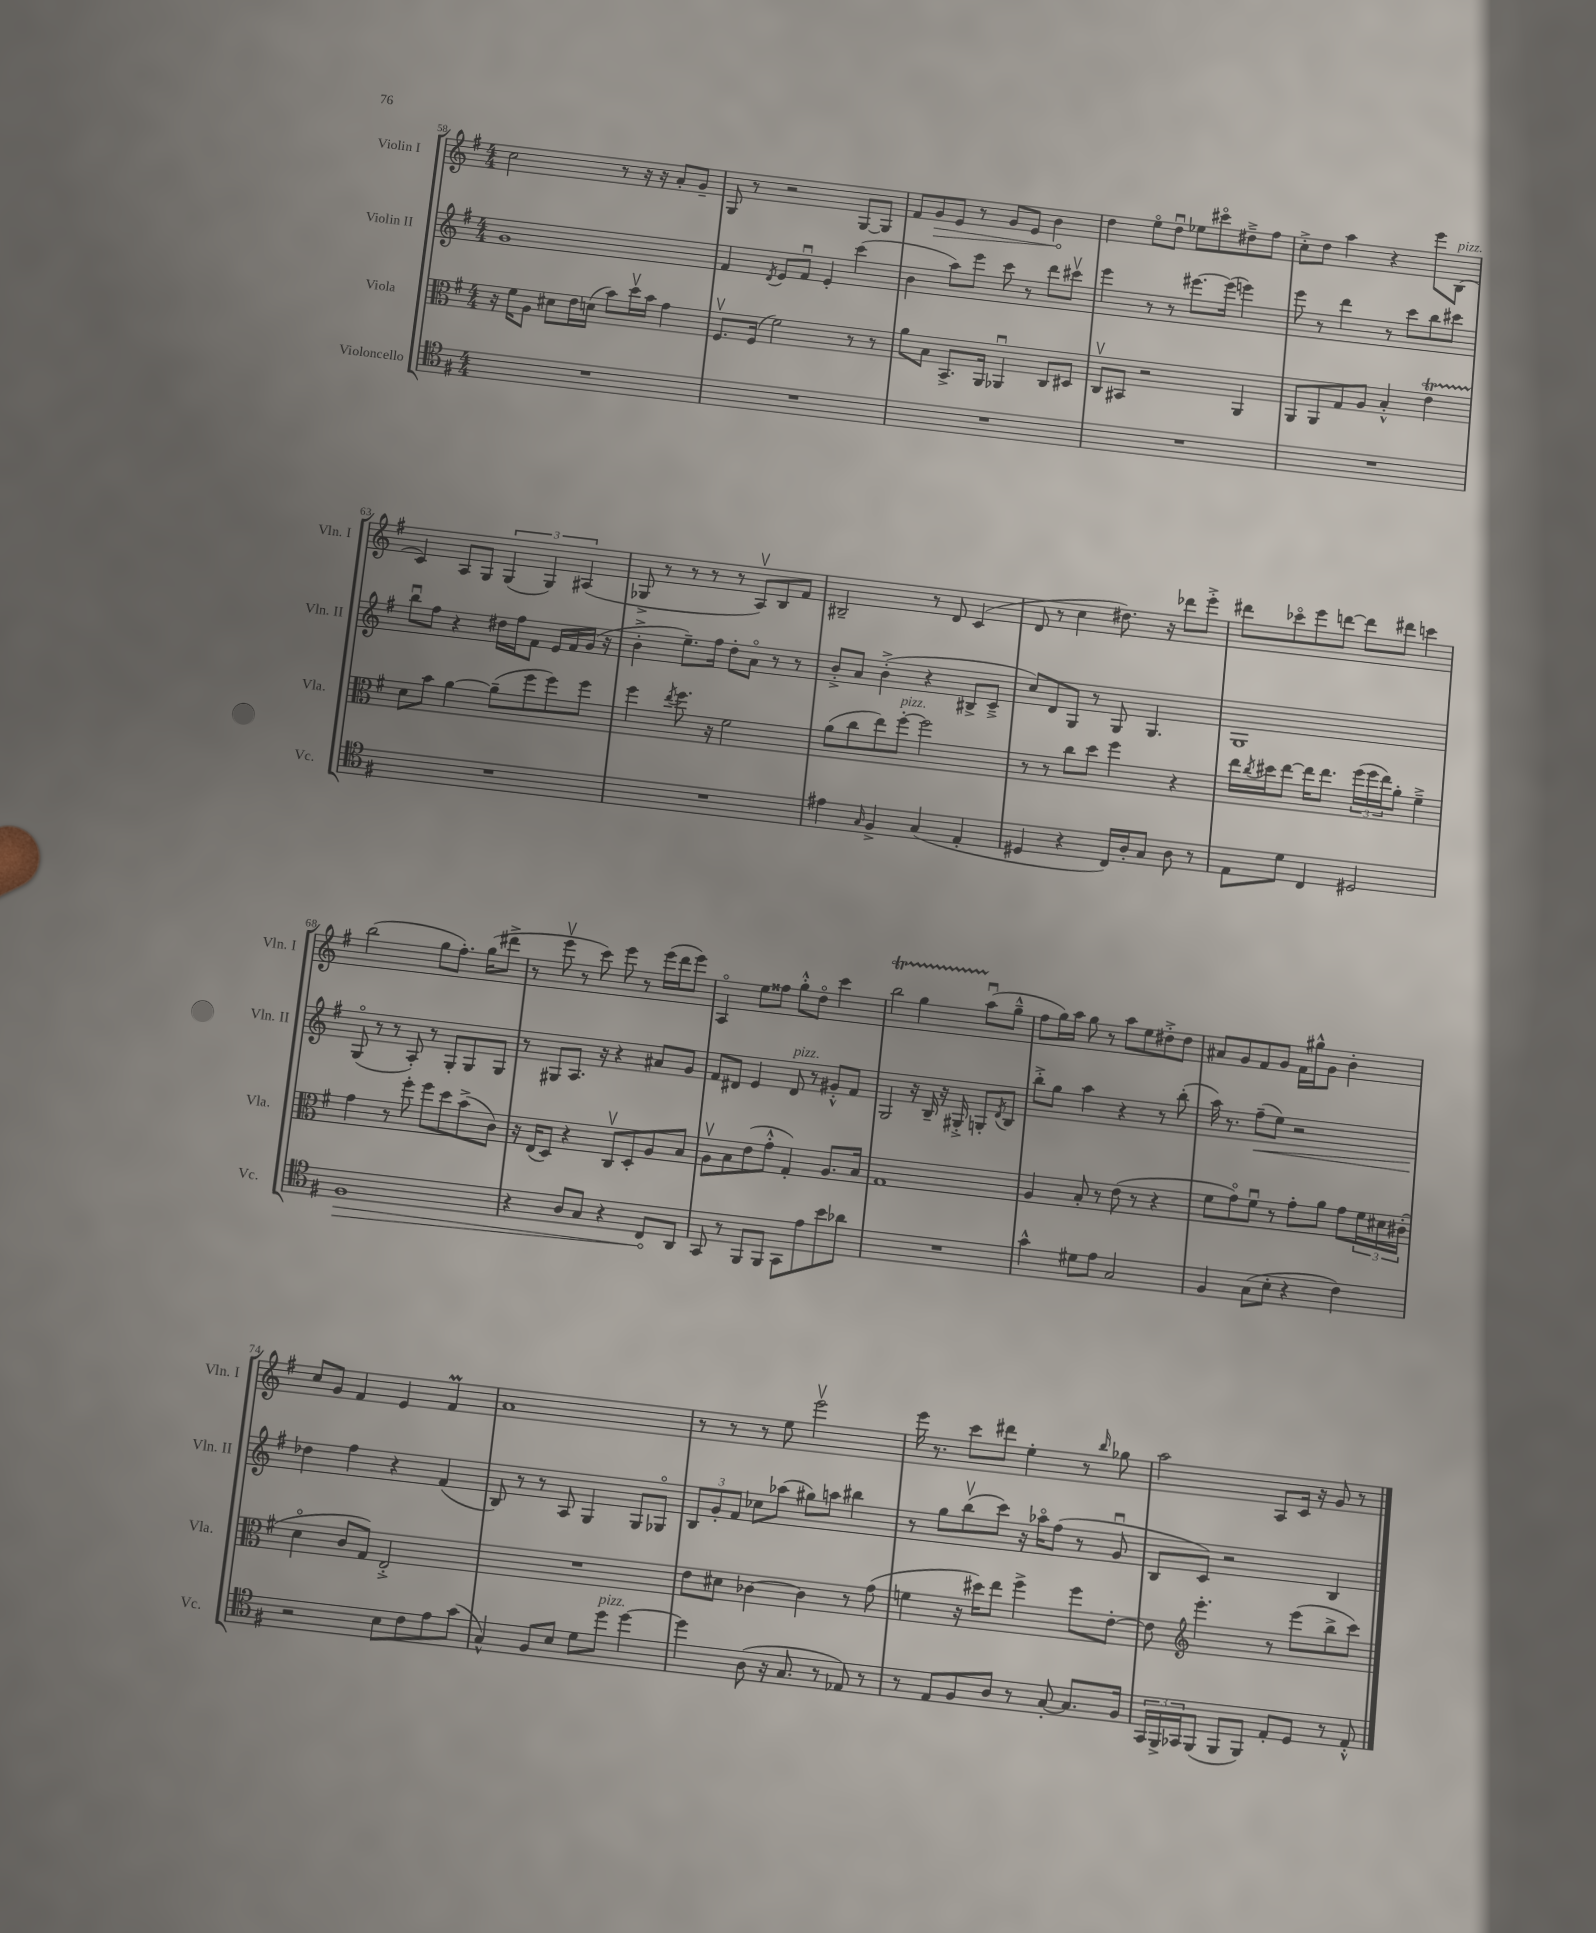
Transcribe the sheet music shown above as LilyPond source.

<<
\new StaffGroup <<
\new Staff = "s0" \with { instrumentName = "Violin I" shortInstrumentName = "Vln. I" } {
    \clef treble \key g \major \numericTimeSignature \time 4/4
    c''2 r8 r16 r16 a'8-. g'8-- |
    g8 r8 r2 g8~ g8 |
    fis'8 \once \override Hairpin.circled-tip = ##t g'8\> e'8 r8 g'8 e'8 b'4\! |
    d''4 e''8\flageolet d''8\downbow ees''8 cis'''8\flageolet dis''8---> fis''8 |
    c''8-.-> d''8 a''4 r4 e'''8 b8^\markup { \italic "pizz." }( |
    c'4) a8 g8 \tuplet 3/2 { g4( g4) ais4( } |
    ges8-> r8 r8 r8 r8 a8\upbow) b8 fis'8 |
    bis2-- r8 d'8 c'4( |
    d'8 r8 c''4 dis''8.) r16 des'''8 e'''8-.-> |
    dis'''8 ces'''8\flageolet e'''8 d'''8~ d'''8 dis'''8 c'''4 |
    b''2( g''8 fis''8.-.) g''16( dis'''8-> |
    r8 e'''8\upbow r8 c'''8) e'''8 r8 e'''16( d'''16 e'''8) |
    a4\flageolet e''8 fisis''8 g''8-.-^ d''8\flageolet c'''4 |
    b''2\startTrillSpan g''4 a''8\downbow\stopTrillSpan( g''8---^ |
    fis''8 g''16) a''16 g''8 r8 a''8 e''8 dis''8-.-> dis''8 |
    ais'8 g'8 fis'8 g'8 fis'16 gis''16-^ g'8 b'4-. |
    c''8 g'8 fis'4 e'4 fis'4\prall |
    a'1 |
    r8 r8 r8 e''8 e'''2\upbow |
    e'''16 r8. c'''8 dis'''8 e''4-. r8 \grace { b''16 } ges''8 |
    a''2 a8 c'16 r16 g'8 r8 \bar "|." |
}
\new Staff = "s1" \with { instrumentName = "Violin II" shortInstrumentName = "Vln. II" } {
    \clef treble \key g \major \numericTimeSignature \time 4/4
    g'1 |
    fis'4 \acciaccatura { d'8 } e'8 fis'8\downbow e'4-. c'''4( |
    b'4 a''8) e'''8 c'''8 r8 d'''8 cis'''8\upbow |
    e'''4 r8 r8 eis'''8.~ eis'''16( e'''4) |
    e'''8 r8 d'''4 r8 c'''8 b''8 cis'''8 |
    b''8\downbow fis''8 r4 dis''16 fis''16 fis'8 e'16 fis'16 g'16( r16 |
    b'4-.-> e''8.--) fis''16 d''8-. a'8\flageolet r8 r8 |
    b'8-.-> a'8 b'4-.->( r4 bis8-> c'8---> |
    c''8) d'8 g8 r8 g8 g4. |
    g1 |
    g8\flageolet( r8 r8 a8-.) r8 g8-. g8 g8 |
    r8 gis8 a8. r16 r4 ais'8 g'8 |
    fis'8 dis'8 e'4 dis'8^\markup { \italic "pizz." } r8 gis'8-.-^ fis'8 |
    g2 r16 b16-- r16 gis16-.-> g8-. \acciaccatura { d'8 } b8 |
    b''8-.-> g''8 a''4 r4 r8 b''8-.( |
    a''16) r8. fis''8--\<( e''8) r2 |
    des''4\! fis''4 r4 fis'4( |
    b8) r8 r8 a8 g4 g8 ges8\flageolet |
    \tuplet 3/2 { b8 g'8-. fis'8 } ces''8 aes''8( gis''8) a''8 bis''4 |
    r8 g''8 b''8\upbow( c'''8) r16 aes''16\flageolet fis''8( r8 g'8\downbow |
    b8 c'8) r2 b4 \bar "|." |
}
\new Staff = "s2" \with { instrumentName = "Viola" shortInstrumentName = "Vla." } {
    \clef alto \key g \major \numericTimeSignature \time 4/4
    r16 fis'16 a8 dis'8 e'16 d'16( b'8) d''16\upbow b'16 g'4 |
    fis8.\upbow fis16( fis'2) r8 r8 |
    a'8 b8 b,8.-> a,16 aes,4\downbow c8 dis8 |
    c8\upbow bis,8 r2 a,4 |
    a,8 a,8 g8 a8 b4-.-^ e'4\startTrillSpan |
    d'8\stopTrillSpan b'8 a'4~ a'8--( fis''8 fis''8) fis''8 |
    fis''4 \acciaccatura { e''8 } fis''8. r16 fis'2 |
    a'8( c''8 e''8) fis''8~-.^\markup { \italic "pizz." } fis''2 |
    r8 r8 c''8 d''8 fis''4 r4 |
    e''16 \acciaccatura { c''8 } dis''16 e''8~ e''16 e''8. \tuplet 3/2 { fis''16( fis''16 e''16) } a'8-. fis'4---> |
    g'4 r8 fis''8-. fis''8 d''8 b'8->( c'8) |
    r16 e16( d8) r4 c8\upbow d8-. a8 b8 |
    a8\upbow b8 e'8( g'8-.-^ g4-.) a8. b16 |
    g1 |
    a4 b8-. r8 e'8( r8 r4 |
    fis'8 g'8\flageolet) fis'8\downbow r8 g'8-. a'8 g'8 \tuplet 3/2 { fis'16 dis'16 cis'16-.( } |
    d'4\flageolet c'8 g8) e2-.-> |
    R1 |
    e'8 dis'8 ces'4~ ces'4 r8 g'8( |
    f'4 r16 dis''16) e''8 fis''4-> fis''8 e'8~-. |
    e'8 \clef treble e'''4.-. r8 e'''8( b''8-> c'''8) \bar "|." |
}
\new Staff = "s3" \with { instrumentName = "Violoncello" shortInstrumentName = "Vc." } {
    \clef tenor \key g \major \numericTimeSignature \time 4/4
    R1 |
    R1 |
    R1 |
    R1 |
    R1 |
    R1 |
    R1 |
    eis'4 \grace { g16 } fis4-> g4( e4-. |
    dis4 r4 c16) a16-. g8 a8 r8 |
    e8 d'8 c4 dis2 |
    \once \override Hairpin.circled-tip = ##t fis1\> |
    r4 a8 g8 r4 c8\! a,8 |
    g,8 r8 fis,8 fis,8 g,8 e'8 b'8 aes'8 |
    R1 |
    g'4-^ dis'8 e'8 g2 |
    fis4 g8( b8-. r4 c'4) |
    r2 b8 c'8 e'8 g'8( |
    g4-^) fis8 b8 d'8 d''8^\markup { \italic "pizz." } d''4~ |
    d''4 a8( r16 g8. r8 ees8) r8 |
    r8 e8 fis8 a8 r8 g8~-. g8. fis16 |
    \tuplet 3/2 { g,16 fis,16-> ges,16 } fis,8( fis,8 fis,8) e8-. d8 r8 e8-.-^ \bar "|." |
}
>>
>>
\layout { \context { \Score currentBarNumber = #58 } }
